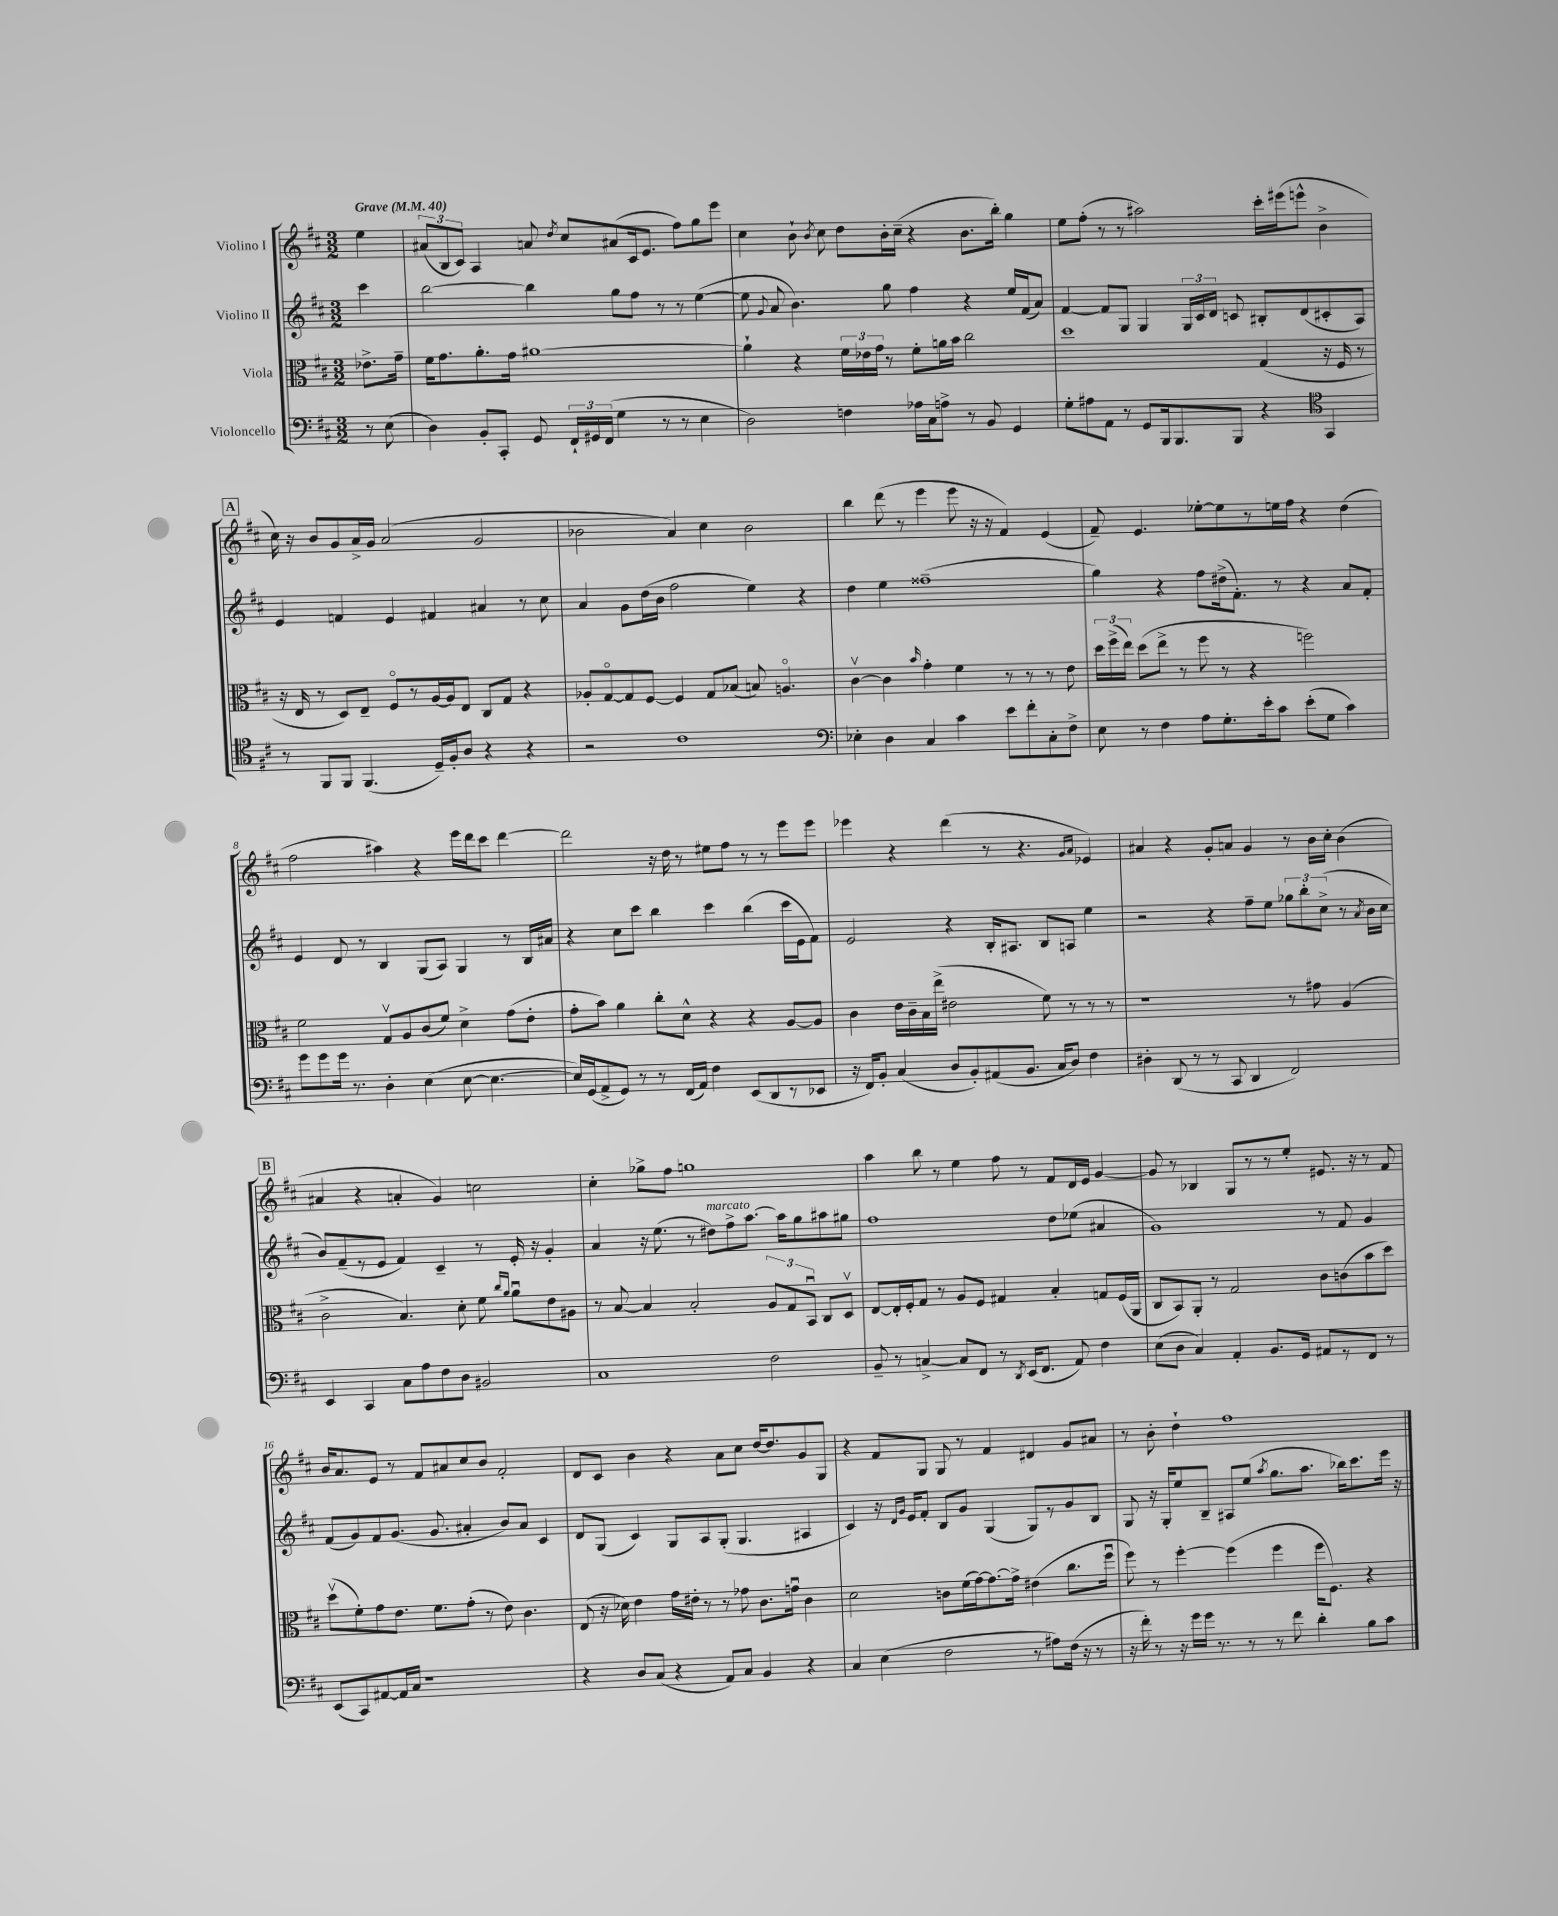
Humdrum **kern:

**kern	**kern	**kern	**kern
*part4	*part3	*part2	*part1
*staff4	*staff3	*staff2	*staff1
*I"Violoncello	*I"Viola	*I"Violino II	*I"Violino I
*clefF4	*clefC3	*clefG2	*clefG2
*k[f#c#]	*k[f#c#]	*k[f#c#]	*k[f#c#]
*M3/2	*M3/2	*M3/2	*M3/2
*MM40	*MM40	*MM40	*MM40
=	=	=	=
!	!	!	!LO:TX:a:B:t=Grave
8r	8.e-X^\L	4ccc#\	4ee\
(8E\	.	.	.
.	16g~\Jk	.	.
=1	=1	=1	=1
4D\)	16f#\KL	[2bb\	(12a#X/L
.	8.g\	.	.
.	.	.	12B/
.	.	.	12c#/J)
8BB'/L	8.a'\	.	4A/
8CC#'/J	.	.	.
.	16g\Jk	.	.
8GG/	[1a#X	4bb\]	8an/
.	.	.	8qdd/
24FF#`/LL	.	.	8cc#/L
24GG#X/	.	.	.
(24FF#/JJ	.	.	.
4G\	.	8gg\L	(8a#X/
.	.	8ff#\J	16c#/k
.	.	.	8.e/J
8r	.	8r	.
8r	.	8r	8ff#\L)
4E\	.	([4ee\	8gg\
.	.	.	8eee\J
=2	=2	=2	=2
2D\)	4a#`\]	8ee\]	4cc#\
.	.	8qqg/	.
.	.	8a/	.
.	4r	4.b\)	8b`\
.	.	.	8qb/
.	.	.	8cc#\
4Fn\	24f#\LL	.	8dd\L
.	24e-X\	.	.
.	24g\JJ	.	.
.	8r	8gg\	16b'\L
.	.	.	(16cc#~\JJ
16A-X\LL	8f#'\L	4ff#\	4r
16C#\J	.	.	.
8An^\J	16an\L	.	.
.	16b\JJ	.	.
8r	2cc#\	4r	8.b\L
8BB/	.	.	.
.	.	.	16bb'\Jk)
4GG/	.	16ee/LL	4gg\
.	.	(16f#/J	.
.	.	8a/J)	.
=3	=3	=3	=3
8G'\L	1dd	[4f#/	8ee\L
8A#X\	.	.	(8ff#'\J
8AA\J	.	8f#/L]	8r
8r	.	8G/J	8r
8GG/L	.	4G/	2aa#X\)
16BBB/k	.	.	.
8.BBB/	.	.	.
.	.	24G/LL	.
.	.	24c#/	.
.	.	24d/JJ	.
8BBB/J	.	8cn/	.
4r	(4G/	8B#X'/L	16ccc#'\LL
.	.	.	(16eee#X\J
.	.	(8d/	8eeen^^\J
*clefC4	*	*	*
4GG/	16r	8c#X'/	4b^\
.	16F#/	.	.
.	8r	8A/J)	.
!!LO:LB:g=z
!!LO:REH:place=s1:t=A
=4	=4	=4	=4
8r	16r	4e/	16cc#\)
.	16E/	.	16r
8FF#/L	8r	.	8b/L
8FF#/J	8D/L)	4fn/	8g/
(4.FF#/	8E~/J	.	16a^/L
.	.	.	16g/JJ
.	8F#/L	4e/	(2a/
.	8r	.	.
16D~/LL)	[16A/L	4f#X/	.
16F#'/J	16A/J]	.	.
8A/J	8E/J	.	.
4r	8C#/L	4a#X/	2g/
.	8G/J	.	.
4r	4r	8r	.
.	.	8cc#\	.
=5	=5	=5	=5
2r	8A-X'/L	4a/	2b-X\
.	[8G/	.	.
.	8G/]	8g\L	.
.	[8F#/J	(16dd\L	.
.	.	16b\JJ	.
1c#	4F#/]	2ff#\	4a/)
.	8G/L	.	4cc#\
.	(8B-X/J	.	.
.	8Bn/)	4ee\)	2b-\
.	4.An/	.	.
.	.	4r	.
=6	=6	=6	=6
*clefF4	*	*	*
4E-X'\	[4c#v\	4dd\	4bb\
4D\	4c#\]	4ee\	(8ddd\
.	.	.	8r
.	16qqb/	.	.
4C#/	4g'\	(1ff##X~	4eee\
4c#\	4f#\	.	8eee\
.	.	.	16r
.	.	.	16r
8e\L	8r	.	4f#/)
8f#'\	8r	.	.
8C#'\	8r	.	(4e/
8F#^\J	8e\	.	.
=7	=7	=7	=7
8E\	24dd\LL	4gg\)	8f#~/)
.	(24ff#^\	.	.
.	24ee\JJ)	.	.
8r	(8dd\L	.	4.e/
4F#\	8ee^\J	4r	.
.	8r	.	.
8A\L	8ff#\	8ff#\L	[8ee-X'\L
8.G'\	8r	(16dd#X^\k	8ee-\]
.	.	8.f#'\J)	.
.	4r	.	8r
16e'\k	.	.	.
8c#\J	.	8r	16een\L
.	.	.	16ff#\JJ
(8e'\L	2ffn\)	4r	4r
8G\J	.	.	.
4c#\)	.	8a/L	(4dd\
.	.	8f#'/J	.
!!LO:LB:g=z
=8	=8	=8	=8
8g\L	2f#\	4e/	2ff#\
8g\	.	.	.
16g\Jk	.	8d/	.
8.r	.	.	.
.	.	8r	.
4D'\	8Gv/L	4B/	4aa#X\)
.	8A/	.	.
(4E\	(8c#/	(8G/L	4r
.	8f#/J)	8A/J)	.
[8E\	4d^\	4G/	16eee\LL
.	.	.	16ddd\J
4.E\_	.	.	8ccc#\J
.	(8g\L	8r	[4ddd\
.	8e'\J	16B/LL	.
.	.	16a#X/JJ	.
=9	=9	=9	=9
16E/LL])	8g'\L	4r	2ddd\]
(16GG/J	.	.	.
8AA^/	8b\J)	.	.
8GG/J)	4a\	8cc#\L	.
8r	.	8ccc#\J	.
8r	8cc#'\L	4bb\	16r
.	.	.	16dd\
(16FF#/LL	8d^^\J	.	8r
16AA/JJ)	.	.	.
4F#\	4r	4ccc#\	8ee#X\L
.	.	.	8ff#\J
(8EE/L	4r	(4bb\	8r
8DD/	.	.	8r
8r	[8A/L	16ccc#\LL	8eee\L
.	.	16e\J	.
8EE-X/J	8A/J]	8f#\J)	8eee\J
=10	=10	=10	=10
16r	4c#\	2e/	4eee-X\
16FF#/KL)	.	.	.
8BB'/J	.	.	.
(4C#/	16e\LL	.	4r
.	16c#~\	.	.
.	16B\	.	.
.	(16ee^\JJ	.	.
8D/L	2e#X\	4r	(4ddd\
8BB'/)	.	.	.
(8AA#X/	.	16B'/KL	8r
.	.	8.A#X/J	.
8.BB/J	.	.	4.r
.	8f#\)	8B/L	.
16C#/KL	.	.	.
8D/J)	8r	8An/J	.
.	.	.	16qqg/LL
.	.	.	16qqa/JJ
4F#\	8r	4ee\	4e-X/)
.	8r	.	.
=11	=11	=11	=11
4D#X'\	1r	2r	4a#X/
(8DD/	.	.	4r
8r	.	.	.
8r	.	4r	8g'/L
8CC#/	.	.	8an/J
4DD/	.	8ff#~\L	4g/
.	.	8ee\J	.
2FF#/)	8r	12gg-X\L	8r
.	.	12bb'\	.
.	8g#X\	.	16b\LL
.	.	(12cc#^\J	.
.	.	.	16cc#'\JJ
.	(4A/	8r	(4b\
.	.	8qa/	.
.	.	16b\LL	.
.	.	16cc#\JJ	.
!!LO:LB:g=z
!!LO:REH:place=s1:t=B
=12	=12	=12	=12
4EE/	2c#^\	8b/L)	4a#X/
.	.	(8f#~/	.
4CC#/	.	8r	4r
.	.	8e/J	.
8C#\L	4.B/)	4f#/)	4an'/
8A\	.	.	.
8F#\	.	4c#~/	4g/)
8D\J	8d'\	.	.
2BB#X/	8f#\	8r	2ccn\
.	16qqcc#/LL	.	.
.	16qqa/JJ	.	.
.	8au\L	16e'/	.
.	.	16r	.
.	8e\	4g'/	.
.	8A#X\J	.	.
=13	=13	=13	=13
1C#	8r	4a/	4cc#'\
.	[8B/	.	.
.	4B/]	16r	8gg-X^\L
.	.	(8.ee\	.
.	.	.	8ff#\J
.	2B'/	8r	1ggn
!	!	!LO:TX:a:i:t=marcato	!
.	.	8dd#X\L)	.
.	.	8ff#^\	.
.	.	[8.aa\J	.
2F#\	12A/L	.	.
.	.	16aa\KL]	.
.	12G/	.	.
.	.	8gg\	.
.	12BBu/J	.	.
.	8C#/L	8aa#X\	.
.	8Dv/J	8gg#X\J	.
=14	=14	=14	=14
8BB~/	[8E/L	1ff#	4aa\
8r	16E'/L]	.	.
.	16F#'/J	.	.
[4Cn^/	8G/J	.	8bb\
.	8r	.	8r
8C/L]	8A/L	.	4ee\
8FF#/J	8F#/J	.	.
8r	4G#X/	.	8ff#\
8qDD/	.	.	.
(16EE/KL	.	.	8r
8.FF#/J	.	.	.
.	4B'/	8dd\L	8f#/L
8AA/)	.	(8ee-X\J	16d/L
.	.	.	16e/JJ
4F#\	8Gn/L	4a#X/	[4g/
.	(16F#/L	.	.
.	16AA/JJ	.	.
=15	=15	=15	=15
(8E\L	8C#/L	1g)	8g/]
8D\J	8BB/)	.	8r
4C#/)	8AA'/J	.	4B-X/
.	8r	.	.
4AA'/	2G/	.	8G/L
.	.	.	8r
8.BB/L	.	.	8r
.	.	.	8ee'/J
16GG/Jk	.	.	.
8AA#X/L	8c#\L	8r	8.e#X/
8r	(8cn\	8f#/	.
.	.	.	16r
8FF#/J	8b\	4g/	8r
8r	8dd\J)	.	8f#/
!!LO:LB:g=z
=16	=16	=16	=16
(8EE/L	(8ddv\L	(8f#/L	16b/KL
.	.	.	8.a/
8CC#/)	8f#'\)	8g/)	.
[8AA#X/	8g\	8f#/	8e/J
16AA#/L]	8.e\J	(8.g/J	8r
16C#/JJ	.	.	.
1r	.	.	8f#/L
.	8.f#\L	8.g/	.
.	.	.	8a#X/
.	(8g'\J	4a#X'/	8cc#/
.	8r	.	8b/J
.	8e\)	8b/L)	2f#'/
.	4.c#\	8a#/J	.
.	.	4c#/	.
=17	=17	=17	=17
4r	(8E/	8d/L	8d/L
.	16r	(8G/J	8c#/J
.	16d-X\)	.	.
8D/L	4e\	4c#/)	4b\
(8C#/J	.	.	.
4r	16g\LL	8G/L	4r
.	16e#X'\JJ	.	.
.	8r	8A/	.
8AA/L)	8r	(8G'/J	8a\L
8C#/J	8g-X\	4.G/	8cc#\J
4BB/	8.c#\L	.	[16dd/KL
.	.	.	8.dd/]
.	16gnu\Jk	.	.
4r	4c#\	4A#X/	8g/
.	.	.	8G/J
=18	=18	=18	=18
4C#/	2d\	4c#/)	4r
(4E\	.	16r	8f#/L
.	.	16qqd/LL	.
.	.	16qqg/JJ	.
.	.	16e/KL	.
.	.	8f#'/J	8G/J
2F#\	8cn\L	8B/L	8G/
.	(16f#\L	8g/J	8r
.	[16g\J)	.	.
.	8.g\_	(4G/	4f#/
.	16g^\Jk]	.	.
8r	(4e#X\	8G/L)	4d#X/
8A#X\L)	.	8r	.
(16F#\Jk	8.cc#\L	8g/	8g/L
16r	.	.	.
8r	.	8B/J	8a#X/J
.	16ff#u\Jk	.	.
=19	=19	=19	=19
16r	8ff#\)	8G/	8r
16f#'\)	.	.	.
8r	8r	16r	8b'\
.	.	16G'/KL	.
16r	[4ff#'\	8ee/	4dd`\
16g\LL	.	.	.
16g\JJ	.	8B~/J	.
8.r	.	.	.
.	(4ff#\]	8A#X/L	1ff#
8r	.	(8ee/J	.
.	.	8qaa/	.
8r	4ff#\	8.gg\L	.
8f#\	.	.	.
.	.	8.aa\J	.
4d'\	16ff#\KL	.	.
.	8.F#\J)	.	.
.	.	16bb-X\KL)	.
.	.	8.ccc#\	.
8B\L	4r	.	.
8c#\J	.	16eee\Jk	.
.	.	16r	.
==	==	==	==
*-	*-	*-	*-
